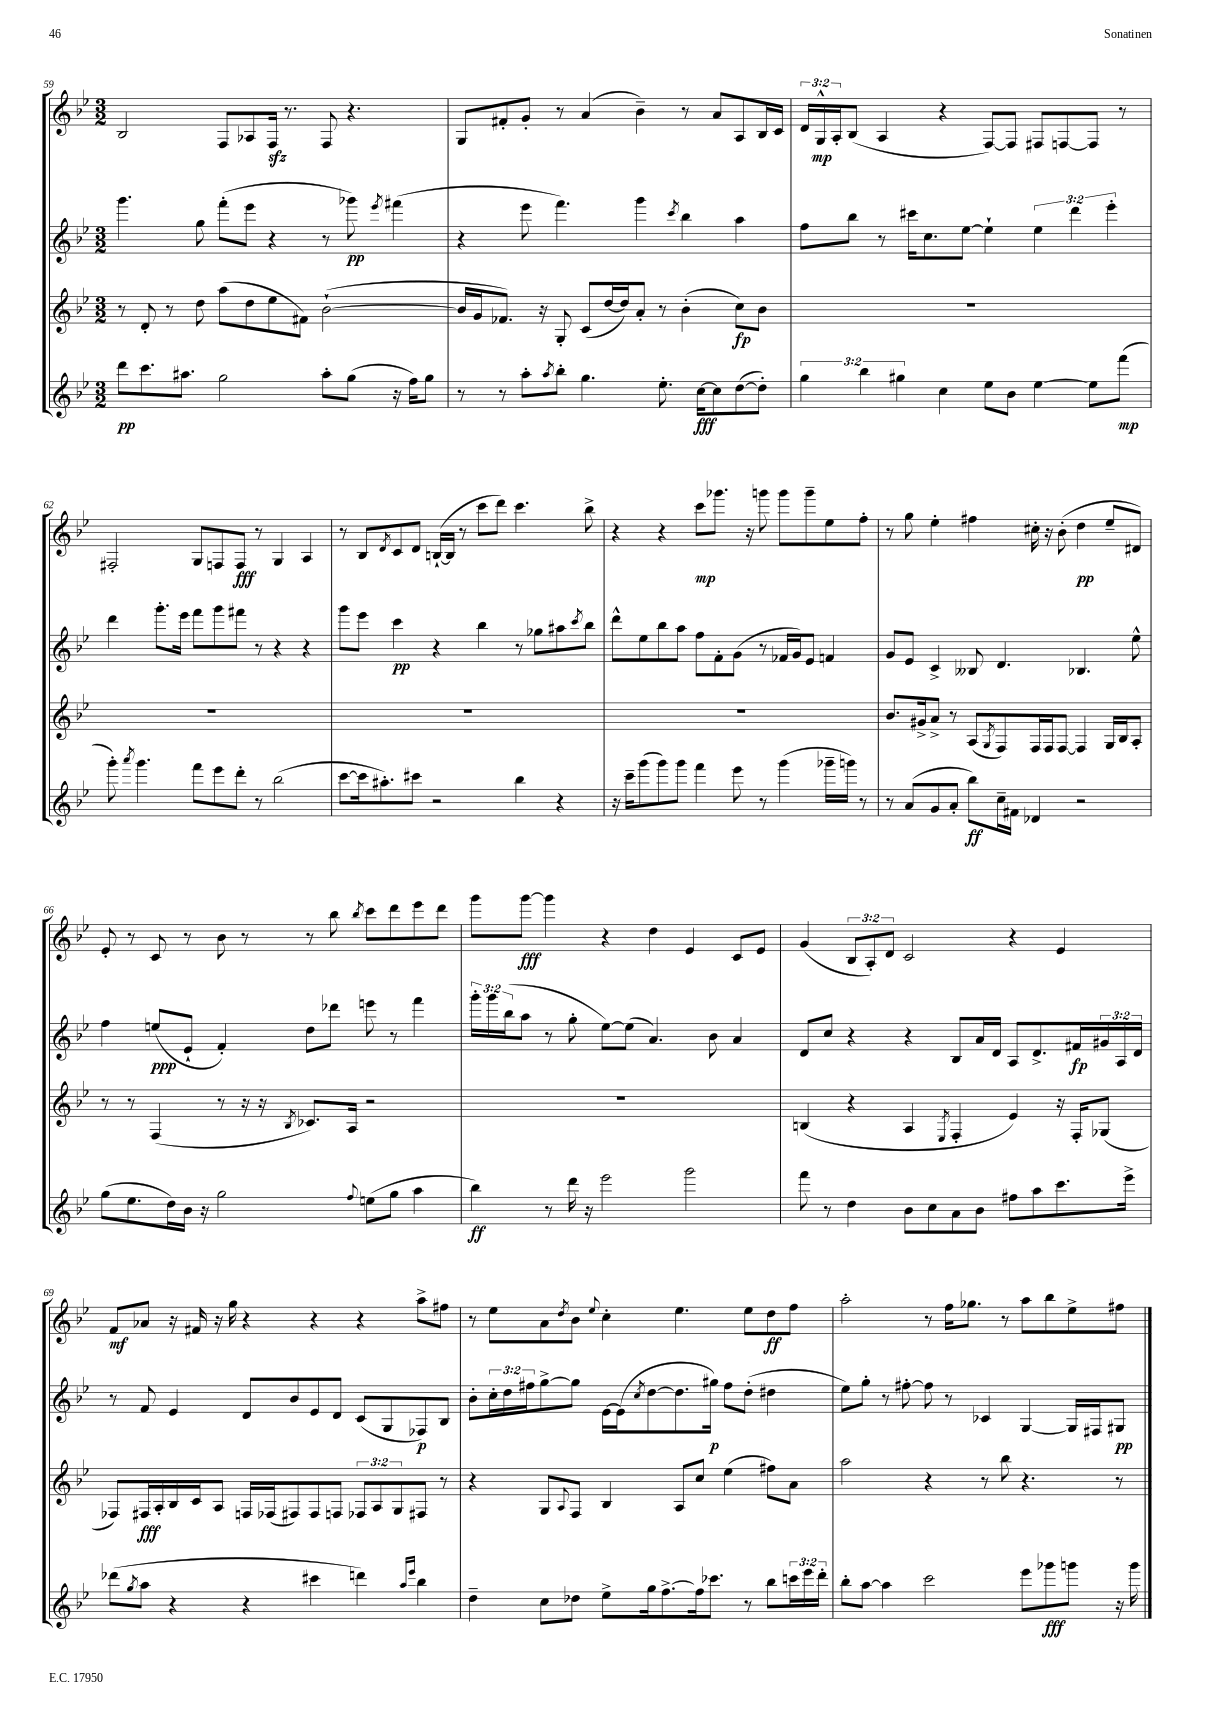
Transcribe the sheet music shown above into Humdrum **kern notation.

**kern	**kern	**kern	**kern
*staff4	*staff3	*staff2	*staff1
*clefG2	*clefG2	*clefG2	*clefG2
*k[b-e-]	*k[b-e-]	*k[b-e-]	*k[b-e-]
*M3/2	*M3/2	*M3/2	*M3/2
8ddd\L	8r	4.ggg\	2B-/
8.ccc\	8d'/	.	.
.	8r	.	.
8.aa#\J	.	.	.
.	8dd\	8gg\	.
2gg\	(8aa\L	(8fff'\L	8F/L
.	8dd\	8eee-\J	8A-/
.	8ee-\	4r	16F/Jk
.	.	.	8.r
.	8f#\J)	.	.
8aa#'\L	([2b-`\	8r	8F/
(8gg\J	.	8ggg-\)	4.r
.	.	8qeee-/	.
16r	.	(4fff#\	.
16ff\LK)	.	.	.
8gg\J	.	.	.
=	=	=	=
8r	16b-/]LL	4r	8G/L
.	16g/J	.	.
8r	8.f-/J)	.	8f#'/
8aa'\L	.	8eee-\	8g'/J
.	16r	.	.
8qaa/	.	.	.
8bb-'\J	8G'/	4.fff\)	8r
4.gg\	(8c/L	.	(4a/
.	[16dd/L	.	.
.	16dd/]J)	.	.
.	8a'/J	4ggg\	4b-~\)
8.ee-'\	8r	.	.
.	.	8qccc/	.
.	(4b-'\	4bb-\	8r
[16cc\LK	.	.	.
8cc\]	.	.	8a/L
([8dd\	8cc\L)	4aa\	8A/
8dd'\]J)	8b-\J	.	16B-/L
.	.	.	16c/JJ
=	=	=	=
6gg\	1.r	8ff\L	24d/LL
.	.	.	24G^^/
.	.	.	24A'/J
.	.	8bb-\J	(8B-/J
6bb-\	.	.	.
.	.	8r	4A/
6gg#\	.	.	.
.	.	16ccc#\LK	.
.	.	8.cc\	.
4cc\	.	.	4r
.	.	[8ee-\J	.
8ee-\L	.	4ee-`\]	[8F/L)
8b-\J	.	.	8F/]J
[4ee-\	.	6ee-\	8F#/L
.	.	.	[8F/
.	.	6ddd\	.
8ee-\]L	.	.	8F/]J
.	.	6eee-'\	.
(8fff\J	.	.	8r
=	=	=	=
8ggg'\)	1.r	4ddd\	2F#'/
8qaaa/	.	.	.
4.ggg\	.	.	.
.	.	8.ggg'\L	.
.	.	16eee-\Jk	.
8fff\L	.	8fff\L	8G/L
8eee-\	.	8ggg\	8F/
8ddd'\J	.	8fff#\J	8F/J
8r	.	8r	8r
(2bb-\	.	4r	4G/
.	.	4r	4A/
=	=	=	=
[8ccc\L	1.r	8ggg\L	8r
16ccc\]k	.	8eee-\J	8B-/L
8.aa#'\)	.	.	.
.	.	.	8qd/
.	.	4ccc\	8c/
8ccc#\J	.	.	8d/J
2r	.	4r	([16B`/LL
.	.	.	16B/]JJ
.	.	.	8r
.	.	4bb-\	8ccc\L
.	.	.	8ddd\J)
4bb-\	.	8r	4.ccc\
.	.	8gg-\L	.
4r	.	8aa#\	.
.	.	8qccc/	.
.	.	8bb-\J	8bb-^\
=	=	=	=
16r	1.r	8ddd^^\L	4r
16ccc~\LK	.	.	.
(8ggg\	.	8ee-\	.
8ggg\)	.	8bb-\	4r
8ggg\J	.	8aa\J	.
4fff\	.	8ff\L	8ccc\L
.	.	8f'\	8.ggg-\J
8eee-\	.	(8g\J	.
.	.	.	16r
8r	.	8r	8ggg\
(4ggg\	.	16f-/LL	8ggg\L
.	.	16g/J)	.
.	.	8e-/J	8ggg~\
16ggg-~\LL	.	4f/	8ee-\
16ggg\JJ)	.	.	.
8r	.	.	8ff'\J
=	=	=	=
8r	8.b-/L	8g/L	8r
(8a/L	.	8e-/J	8gg\
.	16g#^/k	.	.
8g/	8a^/J	4c^/	4ee-'\
8a'/J	8r	.	.
8bb-\L)	(8A/L	8B--/	4ff#\
.	8qG/	.	.
16cc~\L	8F/)	4.d/	.
16f#\JJ	.	.	.
4d-/	16F/L	.	16cc#'\
.	16F/J	.	16r
.	[8F/J	.	(8b-'\
2r	4F/]	4.B-/	4dd\
.	16G/LL	.	8ee-~/L
.	16B-/J	.	.
.	8A'/J	8ee-^^\	8d#/J)
=	=	=	=
(8gg\L	8r	4ff\	8e-'/
8.ee-\	8r	.	8r
.	(4F/	(8ee/L	8c/
16dd\L)	.	.	.
16b-\JJ	.	8e-`/J	8r
16r	.	.	.
2gg\	8r	4f'/)	8b-\
.	16r	.	8r
.	16r	.	.
.	8qB-/	.	.
.	8.c-/L)	8dd\L	8r
.	.	8ddd-\J	8bb-\
.	16A/Jk	.	.
8qqff/	.	.	8qbb-/
(8ee\L	2r	8eee\	8ccc\L
8gg\J	.	8r	8ddd\
4aa\	.	4fff\	8eee-\
.	.	.	8ddd\J
=	=	=	=
4bb-\)	1.r	24ggg'\LL	8ggg\L
.	.	24ggg\	.
.	.	(24bb-\J	.
.	.	8aa\J	[8ggg\J
8r	.	8r	4ggg\]
16ddd\	.	8gg'\	.
16r	.	.	.
2eee-\	.	[8ee-\L)	4r
.	.	(8ee-\]J	.
.	.	4.a/)	4dd\
2ggg\	.	.	4e-/
.	.	8b-\	.
.	.	4a/	8c/L
.	.	.	8e-/J
=	=	=	=
8fff\	(4B/	8d/L	(4g/
8r	.	8cc/J	.
4dd\	4r	4r	12B-/L
.	.	.	12A'/)
.	.	.	12d/J
8b-\L	4A/	4r	2c/
8cc\	.	.	.
.	8qE-/	.	.
8a\	4F'/	8B-/L	.
8b-\J	.	16a/L	.
.	.	16d/JJ	.
8ff#\L	4e-/)	8A/L	4r
8aa\	.	8.d^/	.
8.ccc\	16r	.	4e-/
.	16F'/LK	16f#/L	.
.	(8G-/J	24g#/	.
.	.	24A/	.
16eee-^\Jk	.	.	.
.	.	24d/JJ	.
=	=	=	=
(8ddd-\L	8F-/L)	8r	8f/L
8qgg/	.	.	.
8aa\J	16F#/L	8f/	8a-/J
.	16A'/	.	.
4r	16B-/	4e-/	16r
.	16c/J	.	16f#/
.	8A/J	.	16r
.	.	.	16gg\
4r	16F/LL	8d/L	4r
.	(16F-/J	.	.
.	8F#/)	8b-/	.
4ccc#\	8F#/	8e-/	4r
.	8F/J	8d/J	.
4ddd\)	12F-/L	(8c/L	4r
.	12A/	.	.
.	.	8G/	.
.	12G/	.	.
16qqaa/LL	.	.	.
16qqeee-/JJ	.	.	.
4bb-\	8F#/J	8F-/)	8aa^\L
.	8r	8B-/J	8ff#\J
=	=	=	=
4dd~\	4r	8b-'\L	8r
.	.	24cc'\L	8ee-\L
.	.	24dd\	.
.	.	24ff#\J	.
8cc\L	8G/L	[8gg^\	8a\
.	8qqA/	.	8qdd/
8dd-\J	8F/J	8gg\]J	8b-\J
.	.	.	8qqee-/
8ee-^\L	4B-/	[16e-\LL	4cc'\
.	.	(16e-\]J	.
.	.	8qcc/	.
16gg\k	.	[8dd\	.
[8.ff^\	.	.	.
.	8A/L	8.dd\]	4.ee-\
16ff\]k	8cc/J	.	.
8.ccc-\J	.	16gg#\Jk)	.
.	(4ee-\	8ff#\L	.
8r	.	(8dd'\J	8ee-\L
8bb-\L	8ff#\L)	4dd#\	8dd\
24ccc\L	8a\J	.	8ff\J
24eee-\	.	.	.
24ddd'\JJ	.	.	.
=	=	=	=
8bb-'\L	2aa\	8ee-\L)	2aa'\
[8aa\J	.	8gg'\J	.
4aa\]	.	8r	.
.	.	[8ff#'\	.
2ccc\	4r	8ff#\]	8r
.	.	8r	16ff\LK
.	.	.	8.gg-\J
.	8r	4c-/	.
.	8bb-\	.	8r
8eee-\L	4.r	[4G/	8aa\L
8ggg-\	.	.	8bb-\
8ggg\J	.	16G/]LL	8ee-^\
.	.	16F#/J	.
16r	8r	8G#/J	8ff#\J
16ggg\	.	.	.
==	==	==	==
*-	*-	*-	*-
